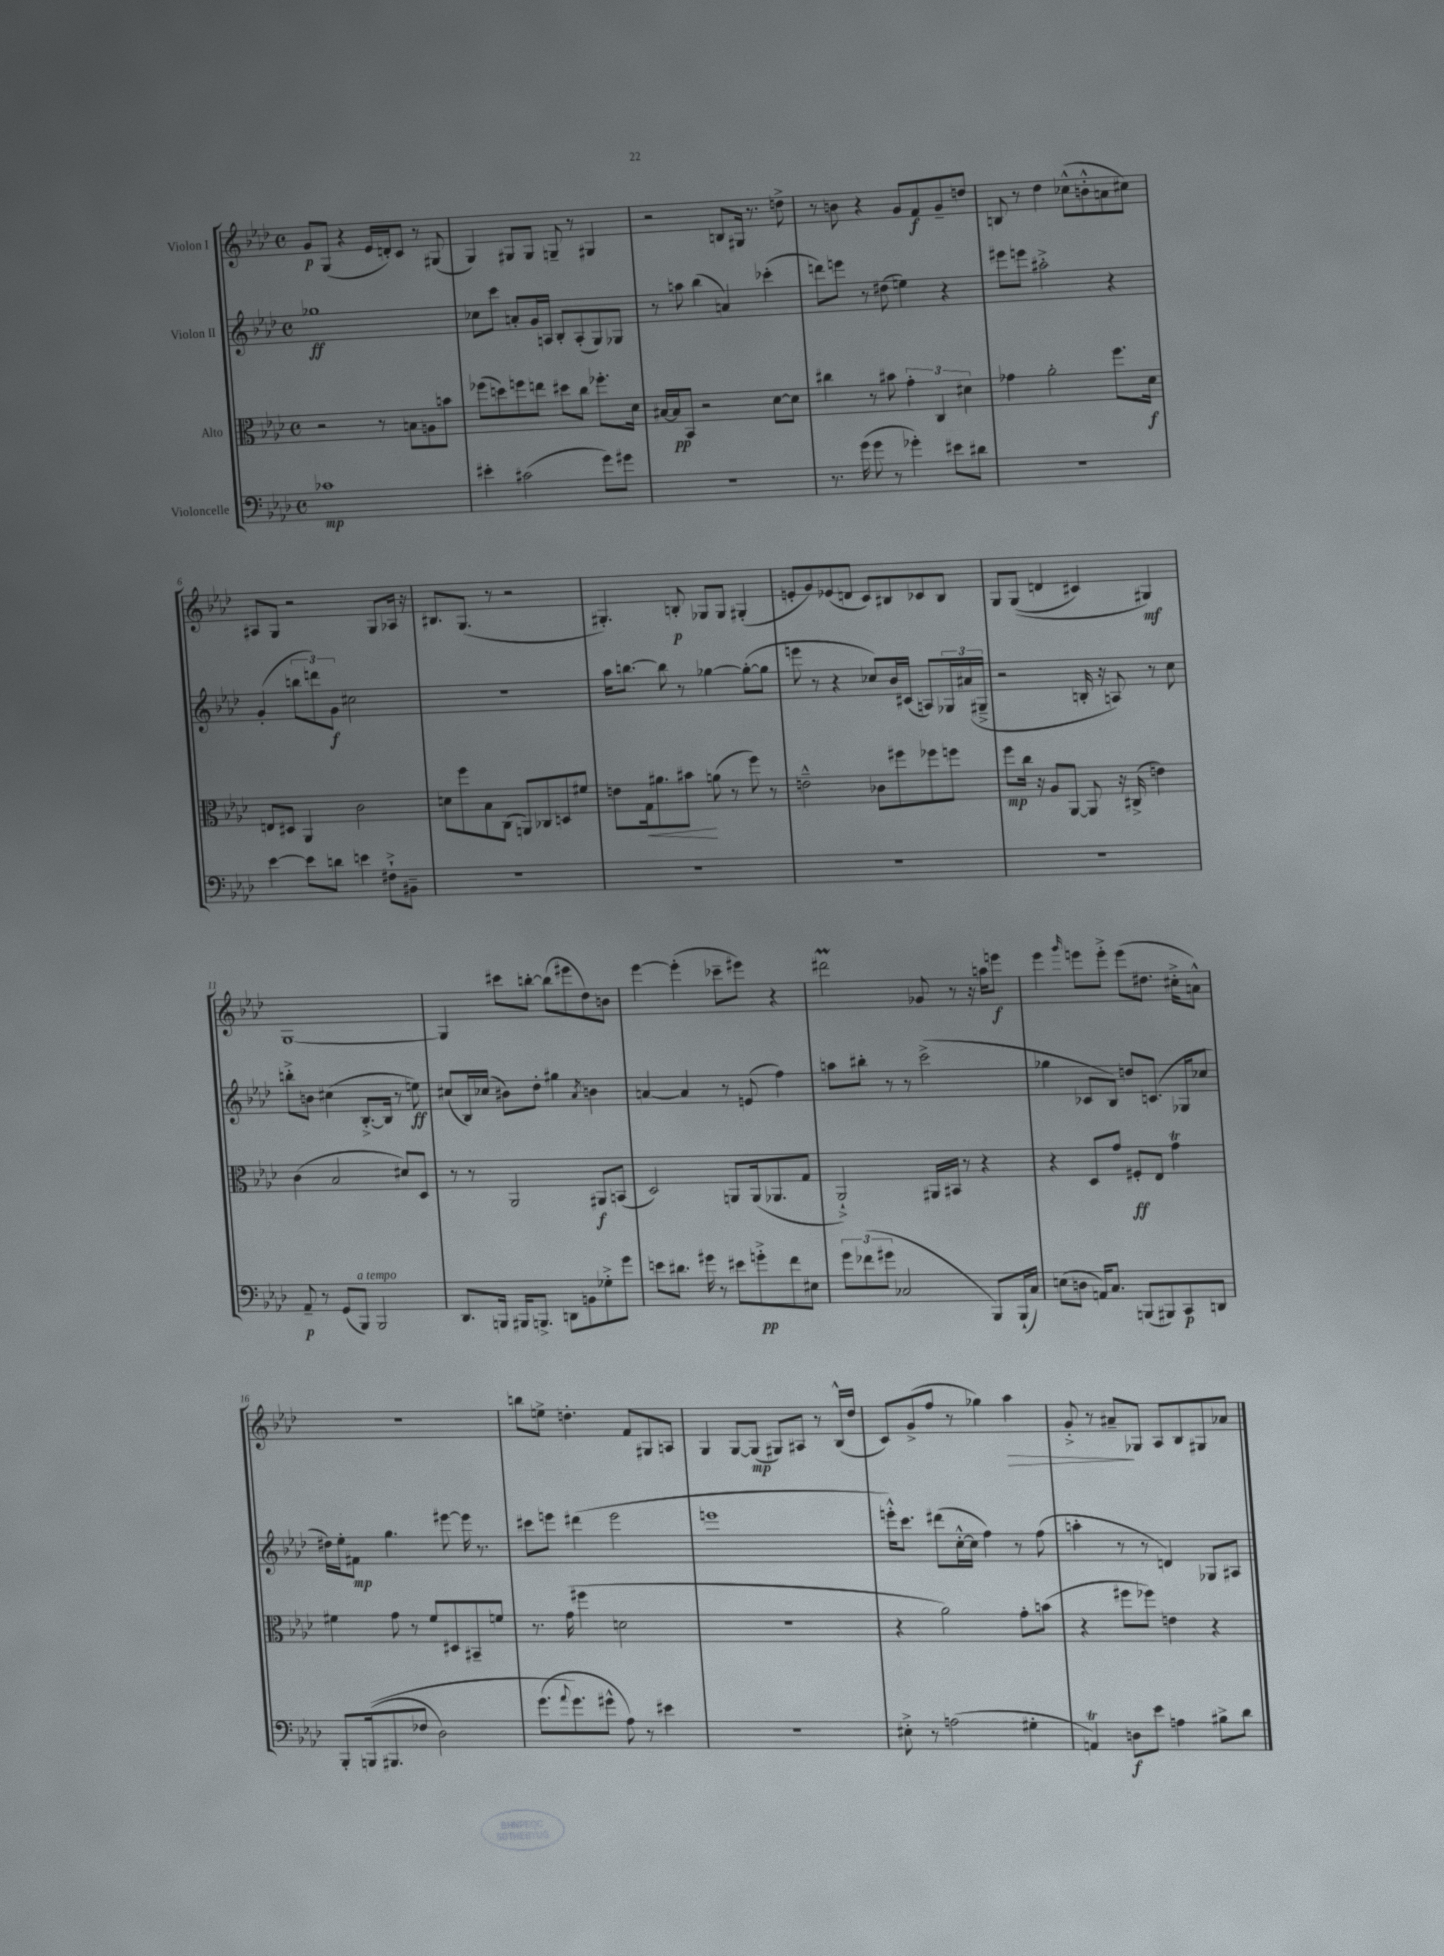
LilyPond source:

<<
\new StaffGroup <<
\new Staff = "s0" \with { instrumentName = "Violon I" } {
    \clef treble \key aes \major \defaultTimeSignature \time 4/4
    g'8\p g8( r4 ees'16 d'16-.) c'8 r8 gis8( |
    g4) gis8 gis8 g8-- r8 gis4 |
    r2 b8 gis16 r8. d''8-> |
    r8 b'8 r4 g'8 f'8\f g'8-- d''8 |
    b8 r8 des''4 ces''8-^( b'8-.-^ a'8 cis''8) |
    ais8 g8 r2 g8 aes16 r16 |
    bis8. g8.( r8 r2 |
    gis4.-.) b8-.\p ges8 ges8 gis4-.( |
    e'8-. g'8) ees'8( d'8 c'8) bis8 ces'8 bis8 |
    g8 g8(\( d'4 cis'4) gis4\mf\) |
    g1~ |
    g4 cis'''8 b''8~-. b''8( eis'''8 des''8) b'8 |
    ees'''4~ ees'''4-.( ces'''8-- eis'''8) r4 |
    dis'''2\prall ges'8 r8 r16 a''16 e'''8\f |
    ees'''4 \grace { g'''16 } e'''8 e'''8-.-> e'''8( dis''8. cis''16-.-> a'8-^) |
    r1 |
    b''8 e''8-> d''4.-. f'8 gis8 a8 |
    g4 g8~ g8\mp( gis8) ais8 r8 bes16-^( des''16 |
    c'8) g'8->( f''8 r8 ges''4) aes''4\> |
    g'8-.-> r8 ais'8--\! ges8 aes8 bes8 gis8 aes'8 \bar "|." |
}
\new Staff = "s1" \with { instrumentName = "Violon II" } {
    \clef treble \key aes \major \defaultTimeSignature \time 4/4
    ges''1\ff |
    ces''8 c'''8 a'8-. g'16 a16 bes8-. a8-.( g8) ges8 |
    r8 a''8 bes''4( a'4) ces'''4-.( |
    d'''8) e'''8 r8 dis''8( e''4) r4 |
    eis'''8 e'''8 ais''2-.-> r4 |
    g'4-.( \tuplet 3/2 { b''8 d'''8) g'8\f } cis''2 |
    R1 |
    aes''16 b''8.~ b''8 r8 ges''4~ ges''8~-.( ges''8 |
    e'''8 r8 r4 ces''8) bes'16 cis'16( a8) \tuplet 3/2 { ges16 ais'16( gis16---> } |
    r2 b16-. r16 a8) r8 c''8 |
    b''8-.-> b'8 cis''4( bes8.~-.-> bes16 r8 e''8\ff) |
    cis''8( bes16) ces''16( bis'8) des''8-. gis''4 \acciaccatura { aes'8 } b'4 |
    a'4~ a'4 r8 e'8( f''4) |
    a''8 bis''8-. r8 r8 c'''2->( |
    ges''4 ces'8 bes8) d''8 c'8.( ges16 ces''8 |
    dis''16) ees''16-. fis'8\mp g''4. eis'''8~ eis'''16 r8. |
    cis'''8 e'''8 dis'''4( e'''2 |
    e'''1 |
    e'''16-.-^) c'''8. dis'''8( c''16~-.-^ c''16 f''4) r8 f''8( |
    a''4-. r8 r8 d'4) ges8 ais8 \bar "|." |
}
\new Staff = "s2" \with { instrumentName = "Alto" } {
    \clef alto \key aes \major \defaultTimeSignature \time 4/4
    r2 r8 b8 a8 b'8 |
    fes''8( d''8) f''8 e''8 dis''8 c''8 fes''8.-. des'16 |
    bis16~ bis16\pp bes,8 r2 des'8~ des'8 |
    cis''4 r8 bis'8 \tuplet 3/2 { g'4-. c4 dis'4 } |
    ges'4 aes'2-. f''8. des'16\f |
    e8 dis8 aes,4 c'2 |
    d'8 f''8 bes8 c8( a,8) ces8 d8 fis'8 |
    e'8 g16\< ais'8. bis'8\! a'8( r8 f''8) r8 |
    e'2---^ ces'8 fis''8 fes''8 f''8 |
    f''8\mp c''16 r16 aes8 aes,8~ aes,8 r16 cis16->( e'4) |
    c'4( bes2 dis'8) des8 |
    r8 r8 aes,2 ais,8\f b,8( |
    des2) a,8 a,16( aes,8. g8 |
    aes,2-!->) ais,16 bis,16 r8 r4 |
    r4 des8 g'8 fis8-.\ff ees8 g'4\trill |
    fis'4 g'8 r8 fis'8 dis8 bis,8-- f'8 |
    r8. g'16( fis''4 d'2 |
    r1 |
    r4 aes'2) g'8-. b'8( |
    r4 fis''8 fes''8) e'4 r4 \bar "|." |
}
\new Staff = "s3" \with { instrumentName = "Violoncelle" } {
    \clef bass \key aes \major \defaultTimeSignature \time 4/4
    ces'1\mp |
    eis'4-. cis'2( g'8) gis'8 |
    r1 |
    r8. g'16( g'8 r8 ges'4-.) eis'8 dis'8 |
    R1 |
    ees'4~ ees'8 d'8 e'4 fis8-!-> bis,8-- |
    R1 |
    R1 |
    R1 |
    R1 |
    aes,8--\p r8 g,8( bes,,8^\markup { \italic "a tempo" }) bes,,2 |
    des,8. b,,16 bis,,16 b,,8.-> d,8 b,8 ges8-.-> g'8 |
    e'8 dis'8. gis'16 r8 eis'8 g'8-.->\pp f'8 eis8 |
    \tuplet 3/2 { g'8 fes'8( gis'8 } ces2 bes,,8) bes,,16-!( ces16) |
    e8( d8 a,16) c8. b,,8( bis,,8) c,8\p d,8 |
    bes,,8-. b,,16(\( bis,,8. fes8 des2) |
    g'8.( \appoggiatura { aes'8 } g'8.\) gis'8-^ aes8) r8 eis'4 |
    r1 |
    eis8-.-> r8 a2( gis4-. |
    a,4\trill) d8\f ees'8 a4 bis8-> des'8 \bar "|." |
}
>>
>>
